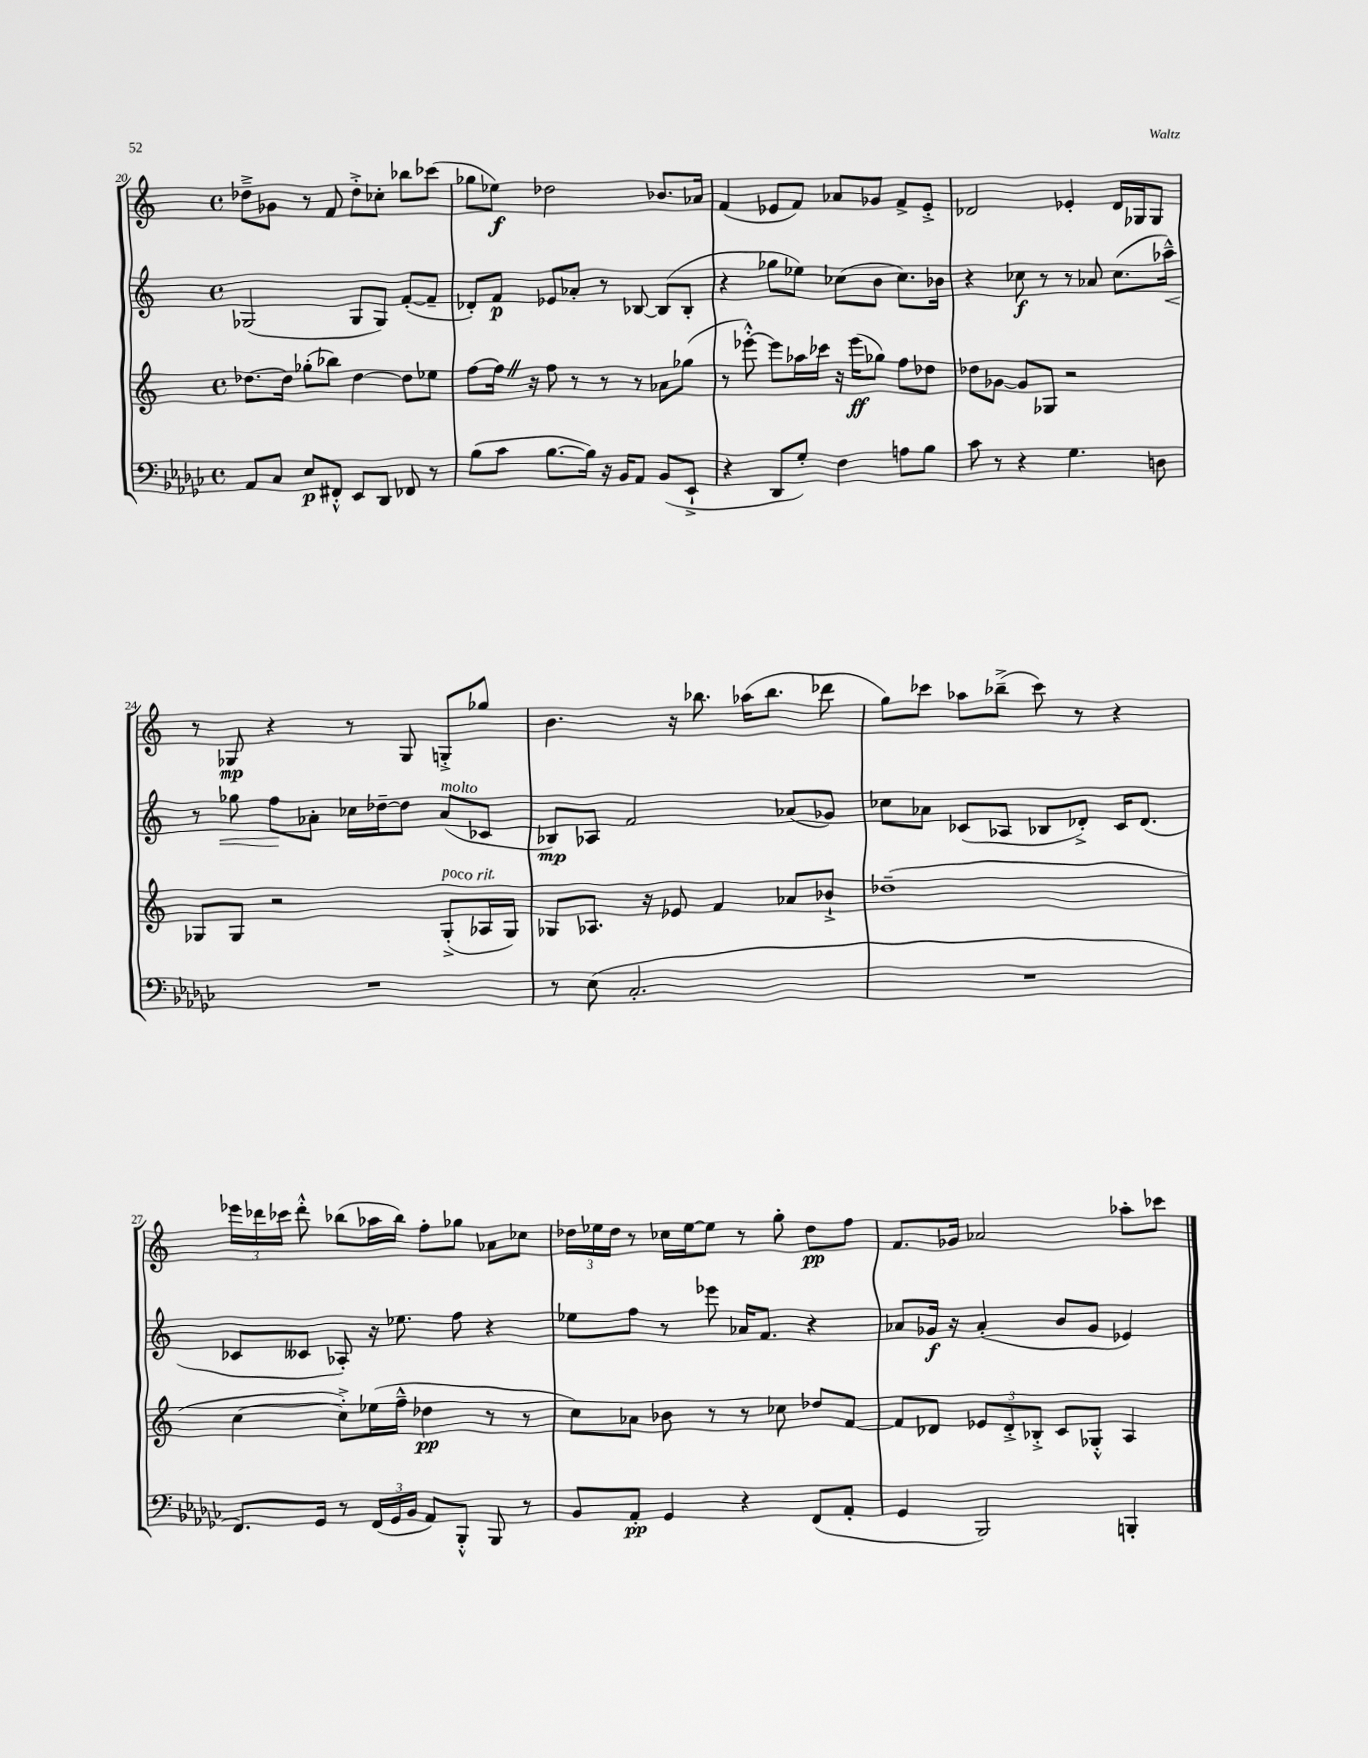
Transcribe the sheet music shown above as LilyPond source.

<<
\new StaffGroup <<
\new Staff = "s0" {
    \clef treble \key c \major \defaultTimeSignature \time 4/4
    \autoBeamOff des''8[---> ges'8] r8 f'8 des''8[-.-> ces''8]-. bes''8[ ces'''8]( |
    ges''8[ ees''8]\f) des''2 bes'8.[ aes'16] |
    f'4( ees'8[ f'8]) aes'8[ ges'8] f'8[-> ees'8]-.-> |
    des'2 ees'4-. des'16[ ges16 ges8] |
    r8 ges8\mp r4 r8 ges8 g8[-.-> ges''8] |
    b'4. r16 bes''8. aes''16[( bes''8.] des'''8 |
    g''8[) ces'''8] aes''8[ bes''8]--->( ces'''8) r8 r4 |
    \tuplet 3/2 { ees'''16[ des'''16 ces'''16] } des'''8-.-^ bes''8[( aes''16 bes''16]) f''8[-. ges''8] aes'8[ ces''8] |
    \tuplet 3/2 { des''16[ ees''16 des''16] } r8 ces''16[ ees''16~ ees''8] r8 g''8-. des''8[\pp f''8] |
    f'8.[ ges'16] aes'2 aes''8[-. ces'''8] \bar "|." |
}
\new Staff = "s1" {
    \clef treble \key c \major \defaultTimeSignature \time 4/4
    \autoBeamOff ges2( ges8[ ges8]) f'8[~-.( f'8]-- |
    des'8[-.) f'8]\p ees'8[ aes'8]-. r8 bes8~ bes8[( bes8]-. |
    r4 ges''8[ ees''8]) ces''8[( b'8] ces''8.[) bes'16] |
    r4 ces''8\f r8 r8 aes'8 ces''8.[( aes''16]---^\<) |
    r8 ges''8 f''8[\! aes'8]-. ces''16[ des''16~-- des''8] aes'8[^\markup { \italic "molto" }( ces'8] |
    bes8[\mp) aes8] f'2 aes'8[( ges'8]) |
    ces''8[ aes'8] ces'8[( aes8] bes8[ des'8]-.->) ces'16[ des'8.]( |
    ces'8[ ceses'8] aes8-.) r16 ees''8. f''8 r4 |
    ees''8[ f''8] r8 ees'''8 aes'16[ f'8.] r4 |
    aes'8[ ges'16]\f r16 aes'4-.( b'8[ ges'8] ees'4) \bar "|." |
}
\new Staff = "s2" {
    \clef treble \key c \major \defaultTimeSignature \time 4/4
    \autoBeamOff des''8.[~ des''16] ges''8[-.( bes''8]) des''4~ des''8[ ees''8] |
    f''8[~ f''16] \once \override BreathingSign.text = \markup { \musicglyph "scripts.caesura.straight" } \breathe r16 f''8 r8 r8 r8 aes'8[ ges''8]( |
    r8 ees'''8~-.-^) ees'''8[ aes''16 ces'''16] r16 ees'''16[\ff( ges''8]) f''8[ des''8] |
    des''8[ ges'8]~ ges'8[ ges8] r2 |
    ges8[ ges8] r2 ges8[-.->^\markup { \italic "poco rit." }( aes16 ges16]) |
    ges8[ aes8.] r16 ees'8 f'4 aes'8[ bes'8]-!-> |
    des''1--( |
    c''4~ c''8[-.->) ees''16( f''16]---^ des''4\pp r8 r8 |
    c''8[) aes'8] bes'8 r8 r8 ces''8 des''8[ f'8]~ |
    f'8[ des'8] \tuplet 3/2 { ees'8[ des'8-.-> bes8]-.-> } c'8[ ges8]-.-^ a4 \bar "|." |
}
\new Staff = "s3" {
    \clef bass \key ges \major \defaultTimeSignature \time 4/4
    \autoBeamOff aes,8[ ces8] ees8[\p fis,8]-.-^ ees,8[ des,8] fes,8 r8 |
    bes8[( ces'8] bes8.[~ bes16]) r16 bes,16[ aes,8] bes,8[( ees,8]-!-> |
    r4 des,8[ ges8]-.) f4 a8[ bes8] |
    ces'8 r8 r4 ges4. d8 |
    R1 |
    r8 ees8( ces2.-. |
    R1 |
    f,8.[) ges,16] r8 \tuplet 3/2 { f,16[( ges,16 bes,16] } aes,8[) bes,,8]-.-^ bes,,8 r8 |
    bes,8[ aes,8]-.\pp ges,4 r4 f,8[( aes,8]-. |
    ges,4 bes,,2) b,,4-. \bar "|." |
}
>>
>>
\layout { \context { \Score currentBarNumber = #20 } }
